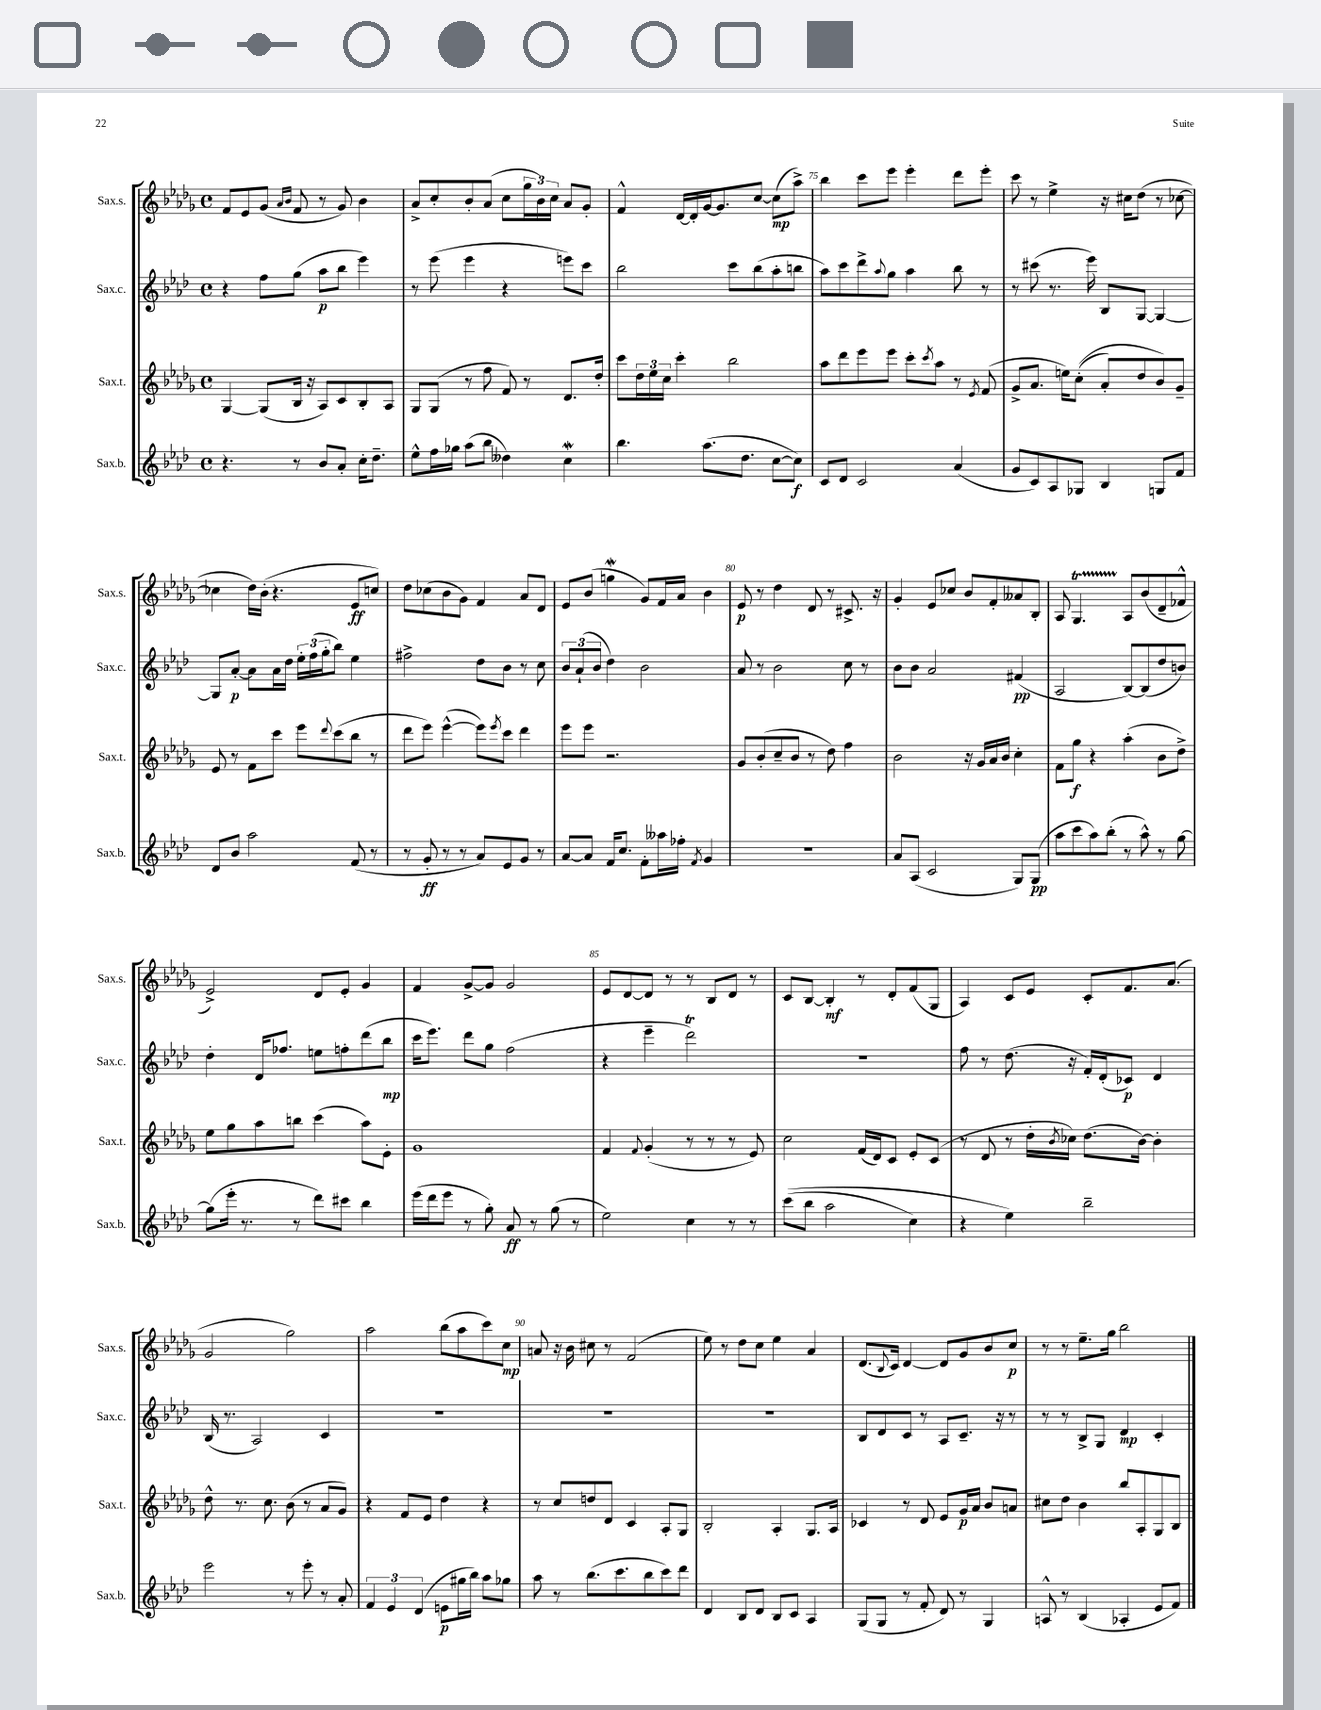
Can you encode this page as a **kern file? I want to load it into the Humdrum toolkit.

**kern	**kern	**kern	**kern
*staff4	*staff3	*staff2	*staff1
*clefG2	*clefG2	*clefG2	*clefG2
*k[b-e-a-d-]	*k[b-e-a-d-g-]	*k[b-e-a-d-]	*k[b-e-a-d-g-]
*M4/4	*M4/4	*M4/4	*M4/4
*met(c)	*met(c)	*met(c)	*met(c)
4.r	[4G-	4r	8f
.	.	.	8e-
.	(8G-]	8ff	(8g-
.	.	.	16qqa-
.	.	.	16qqb-
8r	16B-	(8gg	8f
.	16r	.	.
8b-	8A-)	8aa-	8r
8a-'	8c	8bb-	8g-)
16cc'	8B-'	4eee-)	4b-
8.dd-~	.	.	.
.	8A-	.	.
=	=	=	=
8ee-^^	8G-	8r	8a-^
16ff	(8G-	(8eee-	8cc'
16gg-	.	.	.
(8aa-	8r	4eee-	8b-'
8bb-	8ff	.	(8a-
4dd--)	8f)	4r	8cc
.	8r	.	24gg-
.	.	.	24b-)
.	.	.	24cc
4cc	8.d-	8eee)	8a-
.	.	8ccc	8g-'
.	16dd-'	.	.
=	=	=	=
4.bb-	8ccc	2bb-	4f^^
.	24dd-	.	.
.	24ee-	.	.
.	24cc	.	.
.	4ccc'	.	[16d-
.	.	.	16d-']
(8.aa-	.	.	[16g-
.	.	.	8.g-]
.	2bb-	8ccc	.
8.dd-	.	.	.
.	.	(8bb-	[8cc
[8cc	.	8aa-'	(8cc]
8cc])	.	8bb	8aa-^)
=	=	=	=
8c	8aa-	8aa-)	4bb-
8d-	8ddd-	8ccc	.
2c	8eee-	8ddd-^	8ccc
.	.	8qqaa-	.
.	8eee-	8gg	8eee-
.	8ccc'	4aa-	4eee-'
.	8qccc	.	.
.	8aa-	.	.
(4a-	8r	8bb-	8ddd-
.	8qe-	.	.
.	(8f	8r	8eee-'
=	=	=	=
8g	8g-^	8r	8ccc
8c)	8.a-	(8ccc#	8r
8A-	.	8.r	4ee-^
.	16ee)	.	.
8G-	&((8cc'	.	.
.	.	16eee-)	.
4B-	8a-')	8B-	16r
.	.	.	16cc#
.	8dd-	[8G	(8dd-
8G	8b-&)	4G_	8r
8f	8g-~	.	[8cc-
=	=	=	=
8d-	8e-	8G]	4cc-]
8b-	8r	[8a-'	.
2aa-	8f	8a-]	16dd-)
.	.	.	(16b-'
.	8ccc	16a-	4.r
.	.	16dd-	.
.	8eee-	24ee-'	.
.	.	(24ff	.
.	.	24gg'	.
.	8qqddd-	.	.
.	(8ccc	8bb-)	.
(8f	8bb-	4ee-	8e-
8r	8r	.	8cc)
=	=	=	=
8r	8ddd-	2ff#^	8dd-
8g'	8eee-)	.	(8cc-
8r	([4eee-^^	.	8b-
8r	.	.	8g-)
8a-)	8eee-])	8dd-	4f
.	8qeee-	.	.
8e-	8ccc	8b-	.
8g	4ddd-	8r	8a-
8r	.	8cc	8d-
=	=	=	=
[8a-	8eee-	12b-	8e-
.	.	(12a-`	.
8a-]	8eee-	.	(8b-
.	.	12b-	.
16f	2.r	4dd-)	4gg
8.cc	.	.	.
8f'	.	2b-	8g-)
16aa--	.	.	16f
16ff-'	.	.	16a-
8qf	.	.	.
4g	.	.	4b-
=	=	=	=
1r	8g-	8a-	8e-
.	(8b-'	8r	8r
.	8cc~	2b-	4dd-
.	8b-	.	.
.	8r	.	8d-
.	8dd-)	.	8r
.	4ff	8cc	8.c#^
.	.	8r	.
.	.	.	16r
=	=	=	=
8a-	2b-	8b-	4g-'
(8A-	.	8b-	.
2c	.	2a-	8e-
.	.	.	8cc-
.	16r	.	8b-
.	16g-	.	.
.	16a-	.	8f'
.	16b-	.	.
8G)	4cc'	(4f#	8a--
(8G	.	.	8B-'
=	=	=	=
8aa-	8f	2A-	8A-
8ccc	8gg-	.	4.G-
8aa-)	4r	.	.
(8bb-'	.	.	.
8r	(4aa-'	[8B-)	8A-
8aa-^^)	.	(8B-]	(8b-
8r	8b-	8dd-	8d-~
[8gg	8dd-^)	8b)	8f-^^
=	=	=	=
(8gg]	8ee-	4dd-'	2e-^)
16eee-'	8gg-	.	.
8.r	.	.	.
.	8aa-	16d-	.
.	.	8.ff-	.
8r	8bb	.	.
8ddd-)	(4ccc	8ee	8d-
8ccc#	.	8ff'	8e-'
4bb-	8aa-)	(8ddd-	4g-
.	8e-'	8bb-	.
=	=	=	=
(16eee-	1g-	16ccc	4f
16ddd-	.	8.eee-)	.
8eee-	.	.	.
8r	.	8ddd-	[8g-^
8gg')	.	8gg	8g-]
8a-	.	(2ff	2g-
8r	.	.	.
(8gg	.	.	.
8r	.	.	.
=	=	=	=
2ee-)	4f	4r	8e-
.	.	.	[8d-
.	8qqf	.	.
.	(4g-'	4eee-~	8d-]
.	.	.	8r
4cc	8r	2ddd-)	8r
.	8r	.	8B-
8r	8r	.	8d-
8r	8e-)	.	8r
=	=	=	=
&((8ccc	2cc	1r	8c
8bb-	.	.	[8B-
2aa-	.	.	4B-']
.	(16f	.	8r
.	16d-)	.	.
.	8c	.	8d-'
4cc)	8e-'	.	(8f
.	(8c	.	8G-
=	=	=	=
4r	8r	8ff	4A-)
.	8d-	8r	.
4ee-&)	8r	(8.dd-	8c
.	16dd-'	.	8e-
.	8qb-	.	.
.	16cc-)	16r	.
2bb-~	(8.dd-	16f')	8c'
.	.	(16d-'	.
.	.	8c-)	8.f
.	[16b-)	.	.
.	4b-']	4d-	.
.	.	.	(8.a-
=	=	=	=
2eee-	8dd-^^	(16B-	2g-
.	.	8.r	.
.	8.r	.	.
.	.	2A-)	.
.	8.cc	.	.
8r	(8b-	.	2gg-)
8eee-'	8r	.	.
8r	8a-	4c	.
8a-'	8g-)	.	.
=	=	=	=
6f	4r	1r	2aa-
6e-	.	.	.
.	8f	.	.
(6d-	.	.	.
.	8e-	.	.
8e	4dd-	.	(8bb-
16gg#	.	.	8aa-
16bb-)	.	.	.
8aa-	4r	.	8ccc)
8gg-	.	.	8cc
=	=	=	=
8aa-	8r	1r	8a
8r	8cc	.	16r
.	.	.	16b-
(8.bb-	8dd	.	8cc#
.	8d-	.	8r
8.ccc	.	.	.
.	4c	.	(2f
8bb-	.	.	.
8ccc)	8A-'	.	.
8ddd-	8G-	.	.
=	=	=	=
4d-	2B-'	1r	8ee-)
.	.	.	8r
8B-	.	.	8dd-
8d-	.	.	8cc
8B-	4A-'	.	4ee-
8c	.	.	.
4A-	8.G-	.	4a-
.	16A-	.	.
=	=	=	=
(8G	4c-	8B-	(8.d-
8G	.	8d-	.
.	.	.	8qqB-
.	.	.	16c)
8r	8r	8c	[4d-
8f'	8d-	8r	.
8d-)	8e-	8A-	8d-]
8r	16g-	8.c~	8g-
.	16a-	.	.
4G	8b-	.	8b-
.	.	16r	.
.	8a	8r	8cc
=	=	=	=
8A^^	8cc#	8r	8r
8r	8dd-	8r	8r
(4B-	4b-	8B-^	8.ee-~
.	.	8G	.
.	.	.	16gg-
4A-'	8bb-	4d-	2bb-
.	8A-'	.	.
8e-	8G-	4c'	.
8f)	8B-	.	.
==	==	==	==
*-	*-	*-	*-
